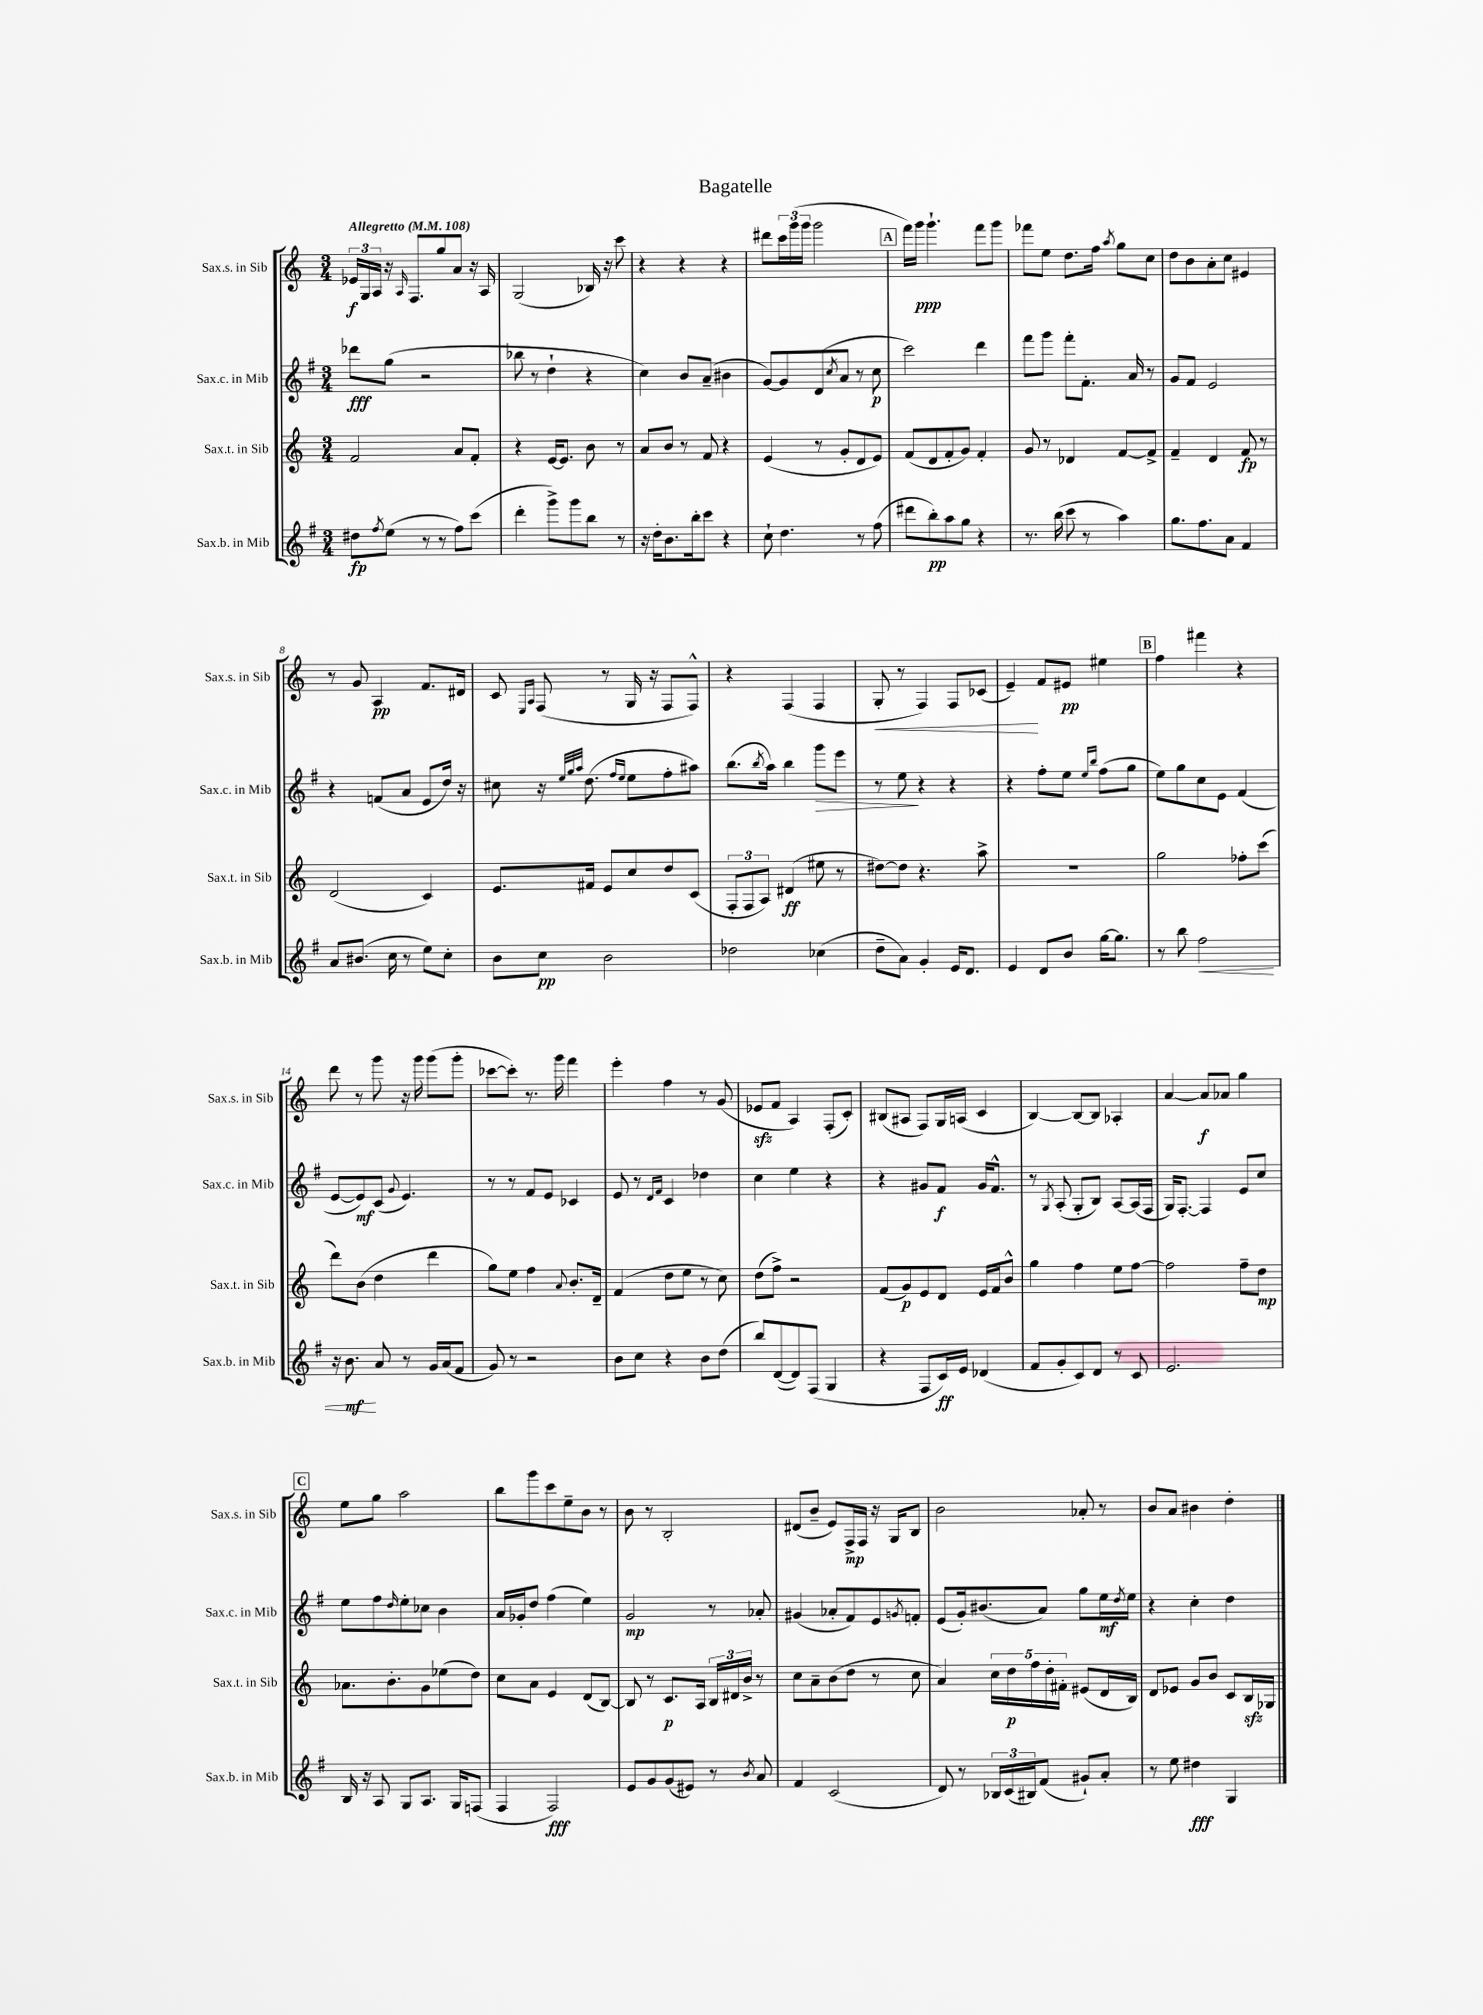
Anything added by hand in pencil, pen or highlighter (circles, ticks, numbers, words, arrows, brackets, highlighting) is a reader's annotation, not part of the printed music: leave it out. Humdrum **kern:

**kern	**kern	**kern	**kern
*staff4	*staff3	*staff2	*staff1
*clefG2	*clefG2	*clefG2	*clefG2
*k[f#]	*k[]	*k[f#]	*k[]
*M3/4	*M3/4	*M3/4	*M3/4
*MM108	*MM108	*MM108	*MM108
8dd#	2f	8ddd-	24e-
.	.	.	24G
.	.	.	24A
8qff#	.	.	.
(8ee	.	(8gg	16r
.	.	.	16qqA
.	.	.	8.F
8r	.	2r	.
8r	.	.	8gg
8ff#)	8a	.	8a
(8ccc	8f'	.	16r
.	.	.	16A
=	=	=	=
4ddd'	4r	8bb-	(2G
.	.	8r	.
8ggg^)	[16e	4dd`	.
.	8.e]	.	.
8ggg	.	.	.
8bb	8b	4r	16B-)
.	.	.	16r
8r	8r	.	8ccc
=	=	=	=
16r	8a	4cc)	4r
16dd'	.	.	.
8.b	8b	.	.
.	8r	8b	4r
16bb'	.	.	.
8ccc	8f	(8a~	.
4r	4r	4b#	4r
=	=	=	=
8cc`	(4e	[8g)	8ddd#
4.dd	.	8g]	24ccc
.	.	.	(24ggg
.	.	.	24ggg
.	8r	(8d	2ggg
.	.	8qcc	.
.	8g'	8a	.
8r	8d	8r	.
(8ff#	8e)	8cc	.
=	=	=	=
8ddd#	(8f	2ccc)	16fff)
.	.	.	16ggg
8bb')	8d	.	4.ggg`
8aa	8f'	.	.
8gg	8g)	.	.
4r	4f'	4ddd	8fff
.	.	.	8ggg
=	=	=	=
8.r	8g	8fff#	8fff-
.	8r	8ggg	8ee
(16bb	.	.	.
8ccc	4d-	8fff#'	8.dd
8r	.	8.f#'	.
.	.	.	16ff
.	.	.	8qaa
4aa)	[8f	.	8gg
.	.	16a	.
.	8f^]	8r	8cc
=	=	=	=
8.gg	4f~	8g	8dd
.	.	8f#	8b
8.ff#	.	.	.
.	4d	2e	8a'
8a	.	.	8cc
4f#	8f	.	4e#
.	8r	.	.
=	=	=	=
8a	(2d	4r	8r
(8.b#	.	.	8g
.	.	(8f	4A
16cc	.	.	.
8r	.	8a	.
8ee)	4c)	8e	8.f
8cc'	.	16dd)	.
.	.	16r	16d#
=	=	=	=
8b	8.e	8cc#	8c
.	.	.	16qqE
.	.	.	16qqA
8cc	.	16r	(8F
.	.	32qqee	.
.	.	32qqgg	.
.	.	32qqaa	.
.	16f#	(8.dd	.
2b	8e	.	8r
.	.	16qqff#	.
.	.	16qqee	.
.	8cc	8ee	16G
.	.	.	16r
.	8dd	8ff#'	8F
.	(8c	8aa#)	8F^^)
=	=	=	=
2dd-	12F'	(8.bb	4r
.	12F	.	.
.	12A)	.	.
.	.	8qbb	.
.	.	16aa)	.
.	(4d#	4bb	(4F
(4cc-	8ee#	8ggg	4F
.	8r	8eee	.
=	=	=	=
8dd~	[8dd#)	8r	8G'
8a)	8dd#]	8ee	8r
4g'	4.r	4r	4F)
16e	.	4r	8F
8.d	.	.	.
.	8aa^	.	(8c-
=	=	=	=
4e	2.r	4r	4e~)
8d	.	8ff#'	8f
8b	.	8ee	8e#
.	.	16qqee	.
.	.	16qqbb	.
[16gg	.	(8ff#	4ee#
8.gg]	.	.	.
.	.	8gg	.
=	=	=	=
8r	2gg	8ee)	4ff
8bb	.	8gg	.
2ff#	.	8cc	4fff#
.	.	8e	.
.	8ff-'	(4f#	4r
.	(8ccc	.	.
=	=	=	=
16r	8ddd)	[8e	8ddd
8.b	.	.	.
.	(8b	8e])	8r
8a	4dd	(8c	8ggg
.	.	8qqg	.
8r	.	4.e)	16r
.	.	.	16ggg
16g	4ddd	.	(8ggg
(16a	.	.	.
8f#	.	.	8ggg'
=	=	=	=
8g)	8gg)	8r	[8ccc-
8r	8ee	8r	8ccc-'])
2r	4ff	8f#	8.r
.	.	8e	.
.	.	.	16ggg
.	8qqa	.	.
.	8.b'	4c-	4fff
.	16d~	.	.
=	=	=	=
8b	(4f	8e	4eee'
8cc	.	8r	.
.	.	16qqd	.
.	.	16qqf#	.
4r	8dd	4c	4ff
.	8ee	.	.
8b	8r	4dd-	8r
(8dd	8cc)	.	(8g
=	=	=	=
8bb)	(8dd	4cc	8e-
([8d	8ff^)	.	8f
8d])	2r	4ee	4A)
(8F#	.	.	.
4G	.	4r	(8F'
.	.	.	8c')
=	=	=	=
4r	(8f	4r	(8B#
.	8g)	.	8A#
8F#	8e	8g#	8F)
16c)	8d	8f#	16G
16e	.	.	(16A
(4d-	16e	16g#	4c
.	16f	8.f#^^	.
.	8b^^	.	.
=	=	=	=
8f#	4gg	8r	[4B)
.	.	8qG	.
8g'	.	(8A'	.
8c)	4ff	8G'	8B_
8d	.	8B)	8B]
8r	8ee	[8A	4A-'
8c	[8ff	(16A]	.
.	.	16F#	.
=	=	=	=
2.e	2ff]	16G)	[4a
.	.	[8.F#'	.
.	.	4F#]	8a]
.	.	.	8a-
.	8ff~	8e	4gg
.	8dd	8cc	.
=	=	=	=
16B	8.a-	8ee	8ee
16r	.	.	.
8A	.	8ff#	8gg
.	8.b'	.	.
.	.	16qqdd	.
8G	.	8ee'	2aa
8.A	8g	8cc-	.
.	(8ee-	4b	.
16G	.	.	.
(8F	8dd)	.	.
=	=	=	=
4F#	8cc	16a	8bb
.	.	16g-'	.
.	8a	8dd	8ggg
2F#)	4e	(4ff#	8ccc
.	.	.	8ee~
.	(8d	4ee)	8b
.	[8B)	.	8r
=	=	=	=
8e	8B]	2g	8b
8g	8r	.	8r
(8g	8.c	.	2B'
8e#)	.	.	.
.	16A	.	.
8r	24B	8r	.
.	24d#	.	.
.	24b^	.	.
8qb	.	.	.
8a	8r	8a-'	.
=	=	=	=
4f#	8cc	(4g#	(8d#
.	8a~	.	8b~
(2c	(8b	8a-'	8e)
.	8dd	8f#)	16F^
.	.	.	16F
.	8r	8e	16r
.	.	.	16G
.	.	8qg	.
.	8cc	8f'	8B
=	=	=	=
8d)	4a)	(8e	2b
8r	.	16g')	.
.	.	(8.b#	.
24B-	20cc	.	.
(24c	.	.	.
.	20dd	.	.
24B#)	.	.	.
.	20ff	.	.
(8f#	.	8a)	.
.	20dd'	.	.
.	20f#'	.	.
8g#`)	(8e#	8gg	8a-'
8a'	16d	16ee	8r
.	.	8qdd	.
.	16B)	16ee	.
=	=	=	=
8r	8d	4r	8b
8ee	8e-	.	8a
4dd#	8g	4cc'	4b#
.	8b	.	.
4G	8c	4dd	4dd'
.	16B	.	.
.	16G-	.	.
==	==	==	==
*-	*-	*-	*-
